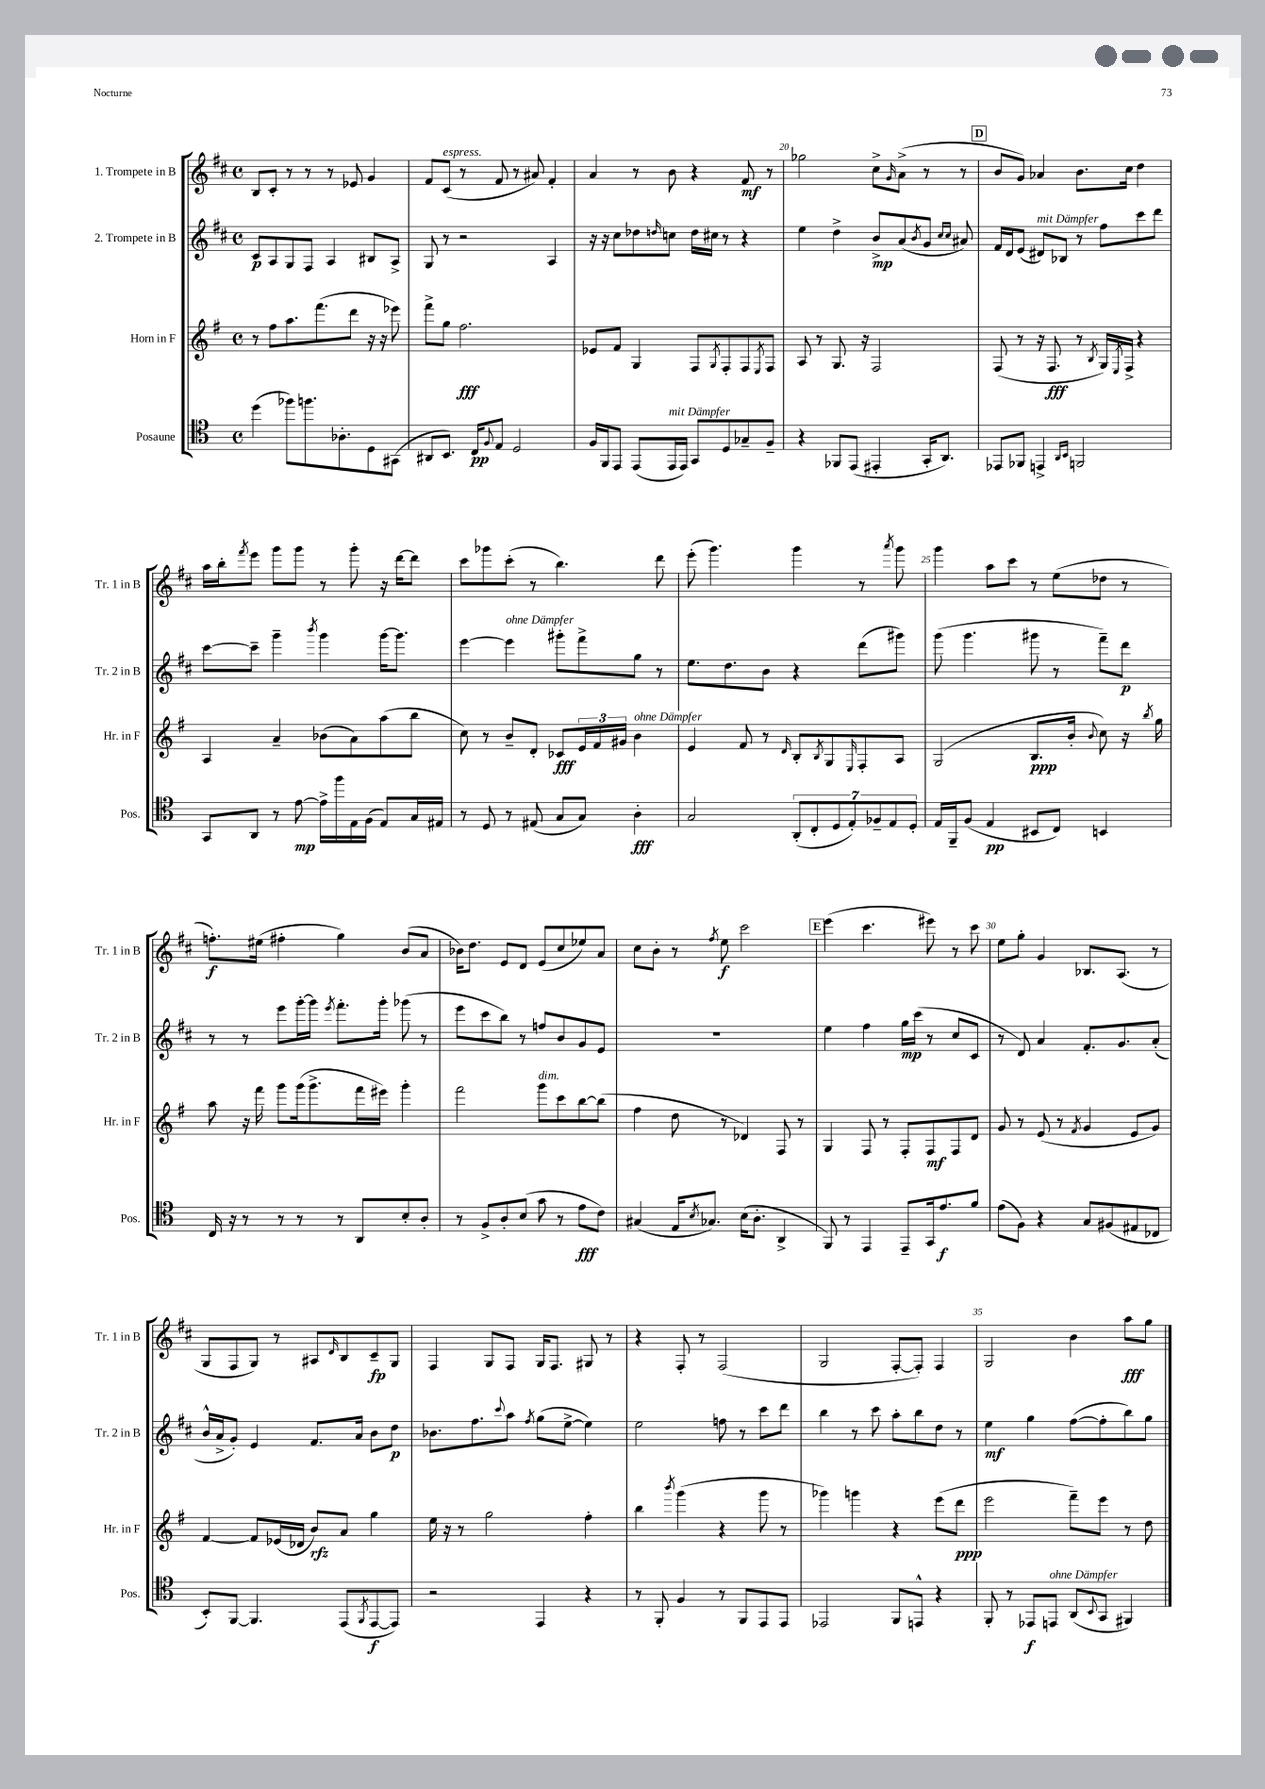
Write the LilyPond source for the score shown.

<<
\new StaffGroup <<
\new Staff = "s0" \with { instrumentName = "1. Trompete in B" shortInstrumentName = "Tr. 1 in B" } {
    \clef treble \key d \major \defaultTimeSignature \time 4/4
    b8 cis'8-. r8 r8 r8 ees'8 g'4 |
    fis'8 cis'8^\markup { \italic "espress." }( r8 fis'8 r8 ais'8) fis'4-. |
    a'4 r8 b'8 r4 fis'8\mf r8 |
    ges''2 cis''8-> \grace { g'16 } a'8->( r8 r8 |
    \mark \markup { \box "D" } b'8 g'8) aes'4 b'8. cis''16 d''4 |
    a''16 b''16-. \acciaccatura { fis'''8 } e'''8 g'''8 g'''8 r8 g'''8-. r16 d'''16~ d'''8 |
    cis'''8 ges'''8 cis'''8-.( r8 b''4.) d'''8 |
    e'''8-.( g'''4.) g'''4 r8 \acciaccatura { a'''8 } g'''8 |
    g'''4 a''8 cis'''8 r8 e''8( des''8 r8 |
    f''8.-.\f) eis''16( fis''4-. g''4) b'8( a'8 |
    bes'16) d''8. e'8 d'8 e'8( cis''8 ees''8) a'8 |
    cis''8 b'8-. r8 \acciaccatura { fis''8 } e''8\f cis'''2 |
    \mark \markup { \box "E" } e'''4( cis'''4. eis'''8) r8 cis'''8 |
    e''8 g''8-. g'4 bes8. a8.( r8 |
    g8 fis8 g8) r8 ais8 \grace { d'16 } b8 cis'8--\fp g8 |
    fis4 g8 fis8 g16 fis8. gis8 r8 |
    r4 fis8-. r8 fis2( |
    g2 fis8~-. fis8-.) fis4 |
    g2 b'4 a''8\fff g''8 \bar "|." |
}
\new Staff = "s1" \with { instrumentName = "2. Trompete in B" shortInstrumentName = "Tr. 2 in B" } {
    \clef treble \key d \major \defaultTimeSignature \time 4/4
    cis'8\p a8 g8 fis8 a4 bis8 a8-> |
    g8 r8 r2 a4 |
    r16 r16 cis''8 des''8 \grace { d''16 } c''8 d''16 cis''16 r8 r4 |
    e''4 d''4-> b'8->\mp a'8( \acciaccatura { b'8 } g'8 \grace { cis''16 cis''16 } ais'8) |
    \mark \markup { \box "D" } fis'16 d'16 e'8( dis'8^\markup { \italic "mit Dämpfer" }) bes8 r8 fis''8 cis'''8 d'''8 |
    cis'''8~ cis'''8-- g'''4-- \acciaccatura { b'''8 } g'''4 g'''16~ g'''8. |
    e'''4~ e'''4^\markup { \italic "ohne Dämpfer" } gis'''8-. fis'''8-> g''8 r8 |
    e''8. d''8. b'8 r4 d'''8( gis'''8) |
    g'''8( g'''4. gis'''8 r8 fis'''8--) d'''8\p |
    r8 r8 e'''8 g'''16~-. g'''16 \acciaccatura { e'''8 } fis'''8.-. g'''16-. ges'''8( r8 |
    e'''8 cis'''8 b''8) r8 f''8 b'8 g'8 e'8 |
    R1 |
    \mark \markup { \box "E" } e''4 fis''4 g''16\mp cis'''16( r8 cis''8 cis'8 |
    r8 d'8) a'4 fis'8.-. g'8. a'8-.( |
    b'16-^ a'16-> g'8-.) e'4 fis'8. a'16 b'8 d''8\p |
    bes'8. fis''8. \appoggiatura { cis'''8 } a''8 \acciaccatura { fis''8 } g''8( e''8~-> e''4) |
    e''2 f''8 r8 cis'''8 d'''8 |
    b''4 r8 cis'''8 a''8-. b''8 d''8 r8 |
    e''4\mf g''4 fis''8~( fis''8-. b''8) g''8 \bar "|." |
}
\new Staff = "s2" \with { instrumentName = "Horn in F" shortInstrumentName = "Hr. in F" } {
    \clef treble \key g \major \defaultTimeSignature \time 4/4
    r8 fis''8 a''8. fis'''8.( d'''8 r16 r16 ees'''8) |
    fis'''8-> g''8 fis''2.\fff |
    ees'8 fis'8 g4 fis8 \acciaccatura { g8 } fis8-. fis8 \acciaccatura { e8 } fis8 |
    a8 r8 g8. r16 fis2 |
    \mark \markup { \box "D" } fis8( r8 r16 fis8.\fff r8 \acciaccatura { b8 } g16) \acciaccatura { e8 } fis16-> r4 |
    a4 a'4-- bes'8( a'8) a''8( b''8 |
    c''8) r8 b'8-- d'8-. ces'8\fff \tuplet 3/2 { e'16 fis'16 gis'16 } b'4^\markup { \italic "ohne Dämpfer" } |
    e'4 fis'8 r8 \grace { d'16 } b8-. \acciaccatura { b8 } g8 \grace { e16 } fis8-. a8 |
    g2( b8.\ppp b'16-. \appoggiatura { b'8 } c''8) r16 \acciaccatura { b''8 } g''16 |
    a''8 r16 fis'''16 g'''8 g'''16( g'''8.-> fis'''16 eis'''16) g'''4-. |
    fis'''2 g'''8^\markup { \italic "dim." } c'''8 b''8~ b''8( |
    fis''4 d''8 r8 des'4) fis8 r8 |
    \mark \markup { \box "E" } g4 fis8 r8 fis8-. fis8\mf fis8 d'8 |
    g'8 r8 e'8( r8 \acciaccatura { fis'8 } g'4 e'8 g'8) |
    fis'4~ fis'8 ees'16( des'16 b'8\rfz) a'8 g''4 |
    e''16 r16 r8 g''2 fis''4-. |
    b''4 \acciaccatura { b'''8 } g'''4( r4 g'''8 r8 |
    ges'''4) g'''4 r4 e'''8( d'''8\ppp |
    e'''2 fis'''8--) e'''8 r8 d''8 \bar "|." |
}
\new Staff = "s3" \with { instrumentName = "Posaune" shortInstrumentName = "Pos." } {
    \clef tenor \key c \major \defaultTimeSignature \time 4/4
    d''4( fes''8) f''8. aes8.-. d8 gis,8( |
    ais,8 b,8.) c16\pp \appoggiatura { f8 } e8 d2 |
    f16 f,16 e,8 e,8( e,16^\markup { \italic "mit Dämpfer" } e,16) g,8 d8 ges8-- f8-- |
    r4 fes,8 e,8( eis,4-. g,16-. a,8.) |
    \mark \markup { \box "D" } ees,8 fes,8 e,4-> \grace { a,16 b,16 } f,2 |
    g,8 a,8 r8 e'8~\mp e'16-> f''16 e16 f16( e8) g16 eis16 |
    r8 d8 r8 eis8( g8 g8) a4-.\fff |
    g2 \tuplet 7/4 { a,8-.( c8-. d8 e8-.) fes8-- e8 d8-. } |
    e16 f,16-- f8( e4\pp bis,8 c8) b,4 |
    c16 r16 r8 r8 r8 r8 a,8 b8-. a8-. |
    r8 f8-> a8-. b8( g'8 r8 e'8\fff c'8) |
    gis4( e16 \acciaccatura { b8 } ges8.) b16( a8.-. a,4-> |
    \mark \markup { \box "E" } f,8) r8 e,4 e,8-- g,16 e'8.\f f'8 |
    e'8( f8) r4 g8 fis8( eis8 ces8 |
    b,8-.) f,8~ f,4. e,8( \acciaccatura { f,8 } e,8~\f e,8) |
    r2 e,4 r4 |
    r8 f,8-. f4 r8 f,8 e,8 e,8 |
    ees,2 f,8 e,8-^ r4 |
    f,8-. r8 ees,8\f e,8^\markup { \italic "ohne Dämpfer" } a,8( \appoggiatura { b,8 } g,8 fis,4) \bar "|." |
}
>>
>>
